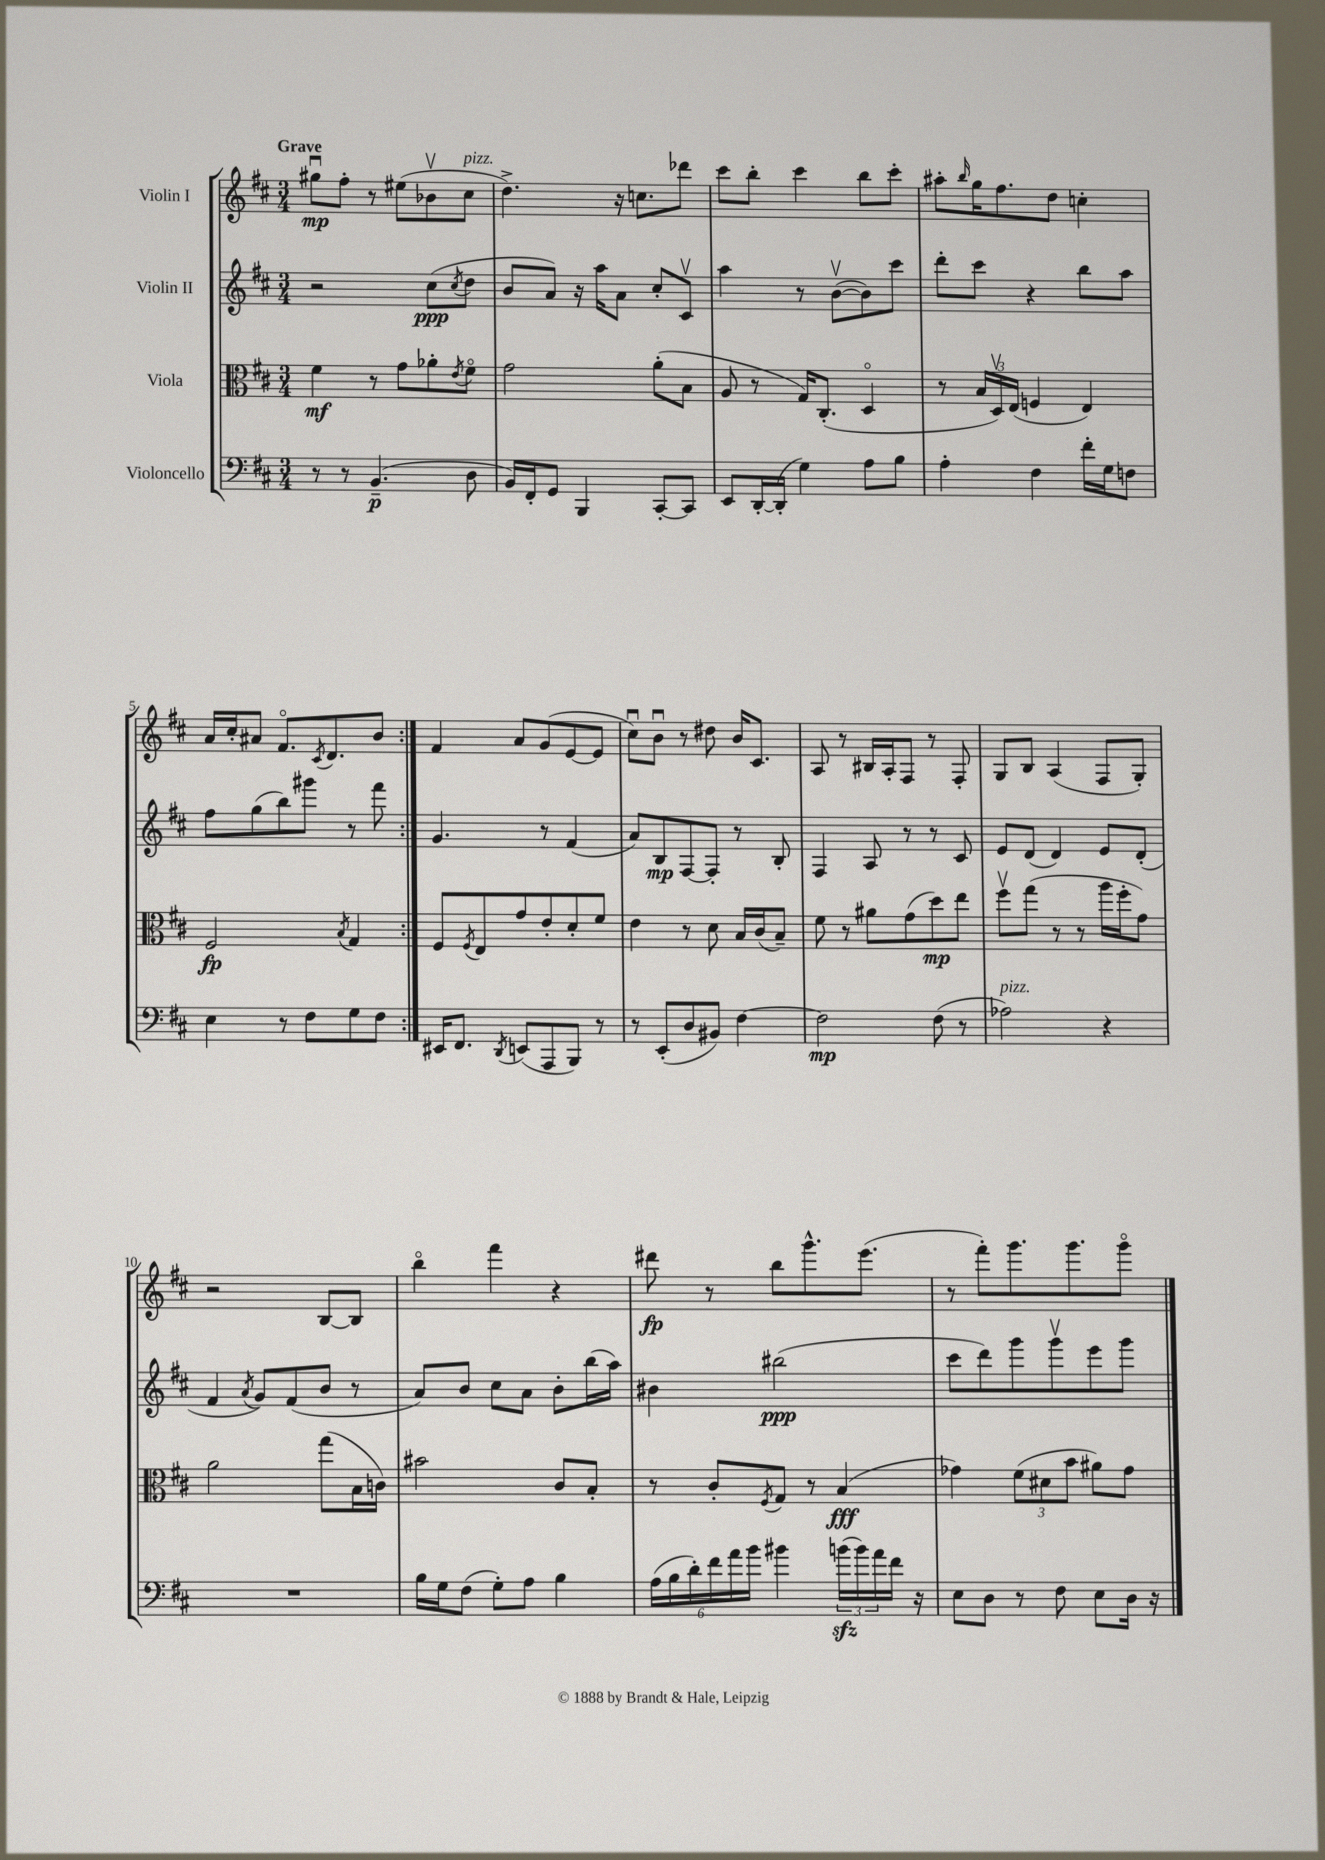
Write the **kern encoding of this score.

**kern	**dynam	**kern	**dynam	**kern	**dynam	**kern	**dynam
*part4	*part4	*part3	*part3	*part2	*part2	*part1	*part1
*staff4	*staff4	*staff3	*staff3	*staff2	*staff2	*staff1	*staff1
*I"Violoncello	*	*I"Viola	*	*I"Violin II	*	*I"Violin I	*
*clefF4	*	*clefC3	*	*clefG2	*	*clefG2	*
*k[f#c#]	*	*k[f#c#]	*	*k[f#c#]	*	*k[f#c#]	*
*M3/4	*	*M3/4	*	*M3/4	*	*M3/4	*
=1	=1	=1	=1	=1	=1	=1	=1
!	!	!	!	!	!	!LO:TX:a:B:t=Grave	!
8r	.	4f#\	mf	2r	.	8gg#Xu\L	mp
8r	.	.	.	.	.	8ff#'\J	.
(4.BB~/	p	8r	.	.	.	8r	.
.	.	8g\L	.	.	.	(8ee#X\L	.
.	.	8a-X'\	.	(8cc#\L	ppp	8b-Xv\	.
.	.	8qe/	.	8qcc#/	.	.	.
!	!	!	!	!	!	!LO:TX:a:i:t=pizz.	!
8D\	.	8f#\J	.	8dd\J	.	8cc#\J	.
=2	=2	=2	=2	=2	=2	=2	=2
16BB/LL)	.	2g\	.	8b/L	.	4.dd^\)	.
16FF#'/J	.	.	.	.	.	.	.
8GG/J	.	.	.	8a/J)	.	.	.
4BBB/	.	.	.	16r	.	.	.
.	.	.	.	16aa\KL	.	.	.
.	.	.	.	8a\J	.	16r	.
.	.	.	.	.	.	8.ccn\L	.
[8CC#'/L	.	(8a'\L	.	8cc#'/L	.	.	.
8CC#/J]	.	8B\J	.	8c#v/J	.	8ddd-X\J	.
=3	=3	=3	=3	=3	=3	=3	=3
8EE/L	.	8A/	.	4aa\	.	8ccc#\L	.
[16DD'/L	.	8r	.	.	.	8bb'\J	.
(16DD'/JJ]	.	.	.	.	.	.	.
4G\)	.	16G/KL)	.	8r	.	4ccc#\	.
.	.	(8.C#'/J	.	.	.	.	.
.	.	.	.	([8bv\L	.	.	.
8A\L	.	4D/	.	8b\])	.	8bb\L	.
8B\J	.	.	.	8ccc#\J	.	8ccc#'\J	.
=4	=4	=4	=4	=4	=4	=4	=4
4A'\	.	8r	.	8ddd'\L	.	8aa#X'\L	.
.	.	.	.	.	.	16qqbb/	.
.	.	24B/LL	.	8ccc#\J	.	16gg\K	.
.	.	24Dv/)	.	.	.	.	.
.	.	.	.	.	.	8.ff#\	.
.	.	(24E/JJ	.	.	.	.	.
4F#\	.	4Fn/	.	4r	.	.	.
.	.	.	.	.	.	8dd\J	.
16f#'\LL	.	4E/)	.	8bb\L	.	4ccn'\	.
16G\J	.	.	.	.	.	.	.
8Fn\J	.	.	.	8aa\J	.	.	.
!!LO:LB:g=z
=5	=5	=5	=5	=5	=5	=5	=5
4E\	.	2F#/	fp	8ff#\L	.	16a/LL	.
.	.	.	.	.	.	16cc#'/J	.
.	.	.	.	(8gg\	.	8a#X/J	.
8r	.	.	.	8bb\)	.	8.f#/L	.
8F#\L	.	.	.	8ggg#X\J	.	.	.
.	.	.	.	.	.	8qc#/	.
.	.	.	.	.	.	8.d/	.
.	.	8qB/	.	.	.	.	.
8G\	.	4G/	.	8r	.	.	.
8F#\J	.	.	.	8fff#\	.	8b/J	.
=6:|!	=6:|!	=6:|!	=6:|!	=6:|!	=6:|!	=6:|!	=6:|!
16EE#X/KL	.	8F#/L	.	4.g/	.	4f#/	.
8.FF#/J	.	.	.	.	.	.	.
.	.	8qF#/	.	.	.	.	.
.	.	8E/	.	.	.	.	.
8qDD/	.	.	.	.	.	.	.
(8EEn/L	.	8g/	.	.	.	8a/L	.
8AAA/	.	8e'/	.	8r	.	(8g/	.
8BBB/J)	.	8d'/	.	(4f#/	.	[8e/	.
8r	.	8f#/J	.	.	.	8e/J]	.
=7	=7	=7	=7	=7	=7	=7	=7
8r	.	4e\	.	8a/L)	.	8cc#u\L)	.
(8EE'/L	.	.	.	8B/	mp	8bu\J	.
8D/	.	8r	.	[8F#/	.	8r	.
8BB#X/J)	.	8d\	.	8F#'/J]	.	8dd#X\	.
[4F#\	.	16B/LL	.	8r	.	16b/KL	.
.	.	(16c#/J	.	.	.	8.c#/J	.
.	.	8B~/J)	.	8B'/	.	.	.
=8	=8	=8	=8	=8	=8	=8	=8
2F#\]	mp	8f#\	.	4F#/	.	8A/	.
.	.	8r	.	.	.	8r	.
.	.	8a#X\L	.	8A/	.	16B#X/LL	.
.	.	.	.	.	.	16A'/J	.
.	.	(8g\	.	8r	.	8F#/J	.
(8F#\	.	8dd\)	mp	8r	.	8r	.
8r	.	8ee\J	.	8c#/	.	8F#'/	.
=9	=9	=9	=9	=9	=9	=9	=9
!LO:TX:a:i:t=pizz.	!	!	!	!	!	!	!
2A-X\)	.	8ff#v\L	.	8e/L	.	8G/L	.
.	.	(8gg\J	.	(8d/J	.	8B/J	.
.	.	8r	.	4d/)	.	(4A/	.
.	.	8r	.	.	.	.	.
4r	.	16aa\LL	.	8e/L	.	8F#/L	.
.	.	16ff#'\J	.	.	.	.	.
.	.	8g\J)	.	(8d'/J	.	8G'/J)	.
!!LO:LB:g=z
=10	=10	=10	=10	=10	=10	=10	=10
2.r	.	2a\	.	4f#/	.	2r	.
.	.	.	.	8qa/	.	.	.
.	.	.	.	8g/L)	.	.	.
.	.	.	.	(8f#/	.	.	.
.	.	(8gg\L	.	8b/J	.	[8B/L	.
.	.	16B\L	.	8r	.	8B/J]	.
.	.	16cn\JJ)	.	.	.	.	.
=11	=11	=11	=11	=11	=11	=11	=11
16B\LL	.	2b#X\	.	8a/L)	.	4bb\	.
16G\J	.	.	.	.	.	.	.
(8F#\J	.	.	.	8b/J	.	.	.
8G'\L)	.	.	.	8cc#\L	.	4fff#\	.
8A\J	.	.	.	8a\J	.	.	.
4B\	.	8c#/L	.	8b'\L	.	4r	.
.	.	8B'/J	.	(16bb\L	.	.	.
.	.	.	.	16aa\JJ)	.	.	.
=12	=12	=12	=12	=12	=12	=12	=12
(24A\LL	.	8r	.	4b#X\	.	8ddd#X\	fp
24B\	.	.	.	.	.	.	.
24d'\)	.	.	.	.	.	.	.
24f#\	.	8c#'/L	.	.	.	8r	.
24a\	.	.	.	.	.	.	.
24b\JJ	.	.	.	.	.	.	.
.	.	8qF#/	.	.	.	.	.
4b#X\	.	8G/J	.	(2bb#X\	ppp	8bb\L	.
.	.	8r	.	.	.	8.ggg^^\	.
(24bnzz\LL	.	(4B/	fff	.	.	.	.
24b\)	.	.	.	.	.	.	.
.	.	.	.	.	.	(8.eee\J	.
24a\	.	.	.	.	.	.	.
16f#\JJ	.	.	.	.	.	.	.
16r	.	.	.	.	.	.	.
=13	=13	=13	=13	=13	=13	=13	=13
8E\L	.	4g-X\)	.	8ccc#\L	.	8r	.
8D\J	.	.	.	8ddd\)	.	8fff#'\L)	.
8r	.	(12f#\L	.	8ggg\	.	8.ggg\	.
.	.	12d#X\	.	.	.	.	.
8F#\	.	.	.	8gggv\	.	.	.
.	.	12b\J	.	.	.	.	.
.	.	.	.	.	.	8.ggg\	.
8E\L	.	8a#X\L)	.	8eee\	.	.	.
16D\Jk	.	8g-\J	.	8ggg\J	.	8ggg\J	.
16r	.	.	.	.	.	.	.
==	==	==	==	==	==	==	==
*-	*-	*-	*-	*-	*-	*-	*-
